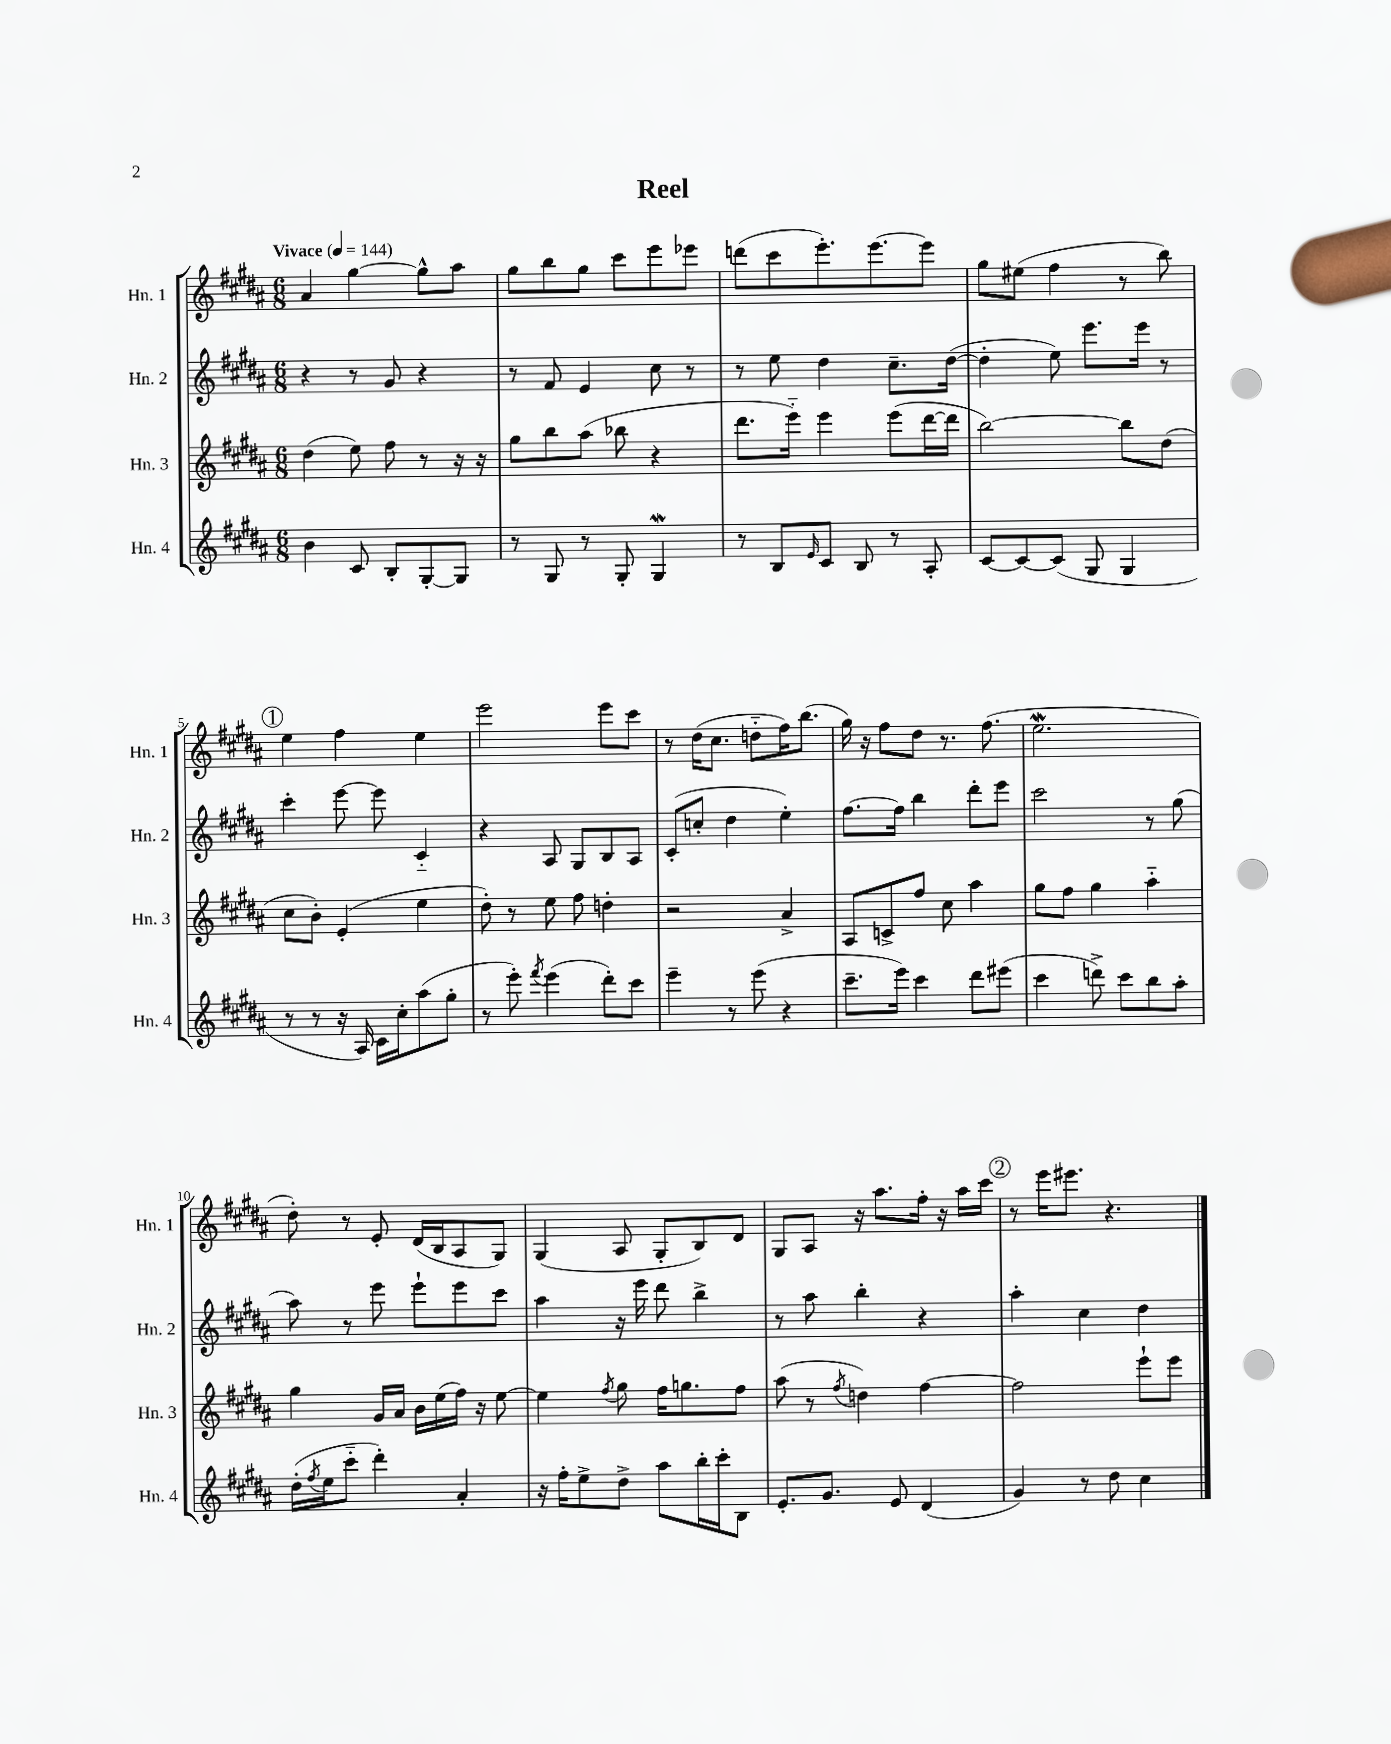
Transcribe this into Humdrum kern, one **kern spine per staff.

**kern	**kern	**kern	**kern
*staff4	*staff3	*staff2	*staff1
*clefG2	*clefG2	*clefG2	*clefG2
*k[f#c#g#d#a#]	*k[f#c#g#d#a#]	*k[f#c#g#d#a#]	*k[f#c#g#d#a#]
*M6/8	*M6/8	*M6/8	*M6/8
*MM144	*MM144	*MM144	*MM144
4b\	(4dd#\	4r	4a#/
8c#/	8ee\)	8r	[4gg#\
8B'/L	8ff#\	8g#/	.
[8G#'/	8r	4r	8gg#^^\]L
8G#/]J	16r	.	8aa#\J
.	16r	.	.
=	=	=	=
8r	8gg#\L	8r	8gg#\L
8G#/	8bb\	8f#/	8bb\
8r	(8aa#\J	4e/	8gg#\J
8G#'/	8bb-\	.	8ccc#\L
4G#/	4r	8cc#\	8eee\
.	.	8r	8eee-\J
=	=	=	=
8r	8.ddd#\L	8r	(8ddd\L
8B/L	.	8ee\	8ccc#\
.	16eee'~\Jk)	.	.
16qqe/	.	.	.
8c#/J	4eee\	4dd#\	8.eee'\)
8B/	.	.	.
.	.	.	[8.eee\
8r	(8eee\L	8.cc#~\L	.
8A#'/	[16ddd#\L	.	8eee\]J
.	16ddd#\]JJ	([16dd#\Jk	.
=	=	=	=
[8c#/L	[2bb\)	4dd#'\]	8gg#\L
8c#/_	.	.	(8ee#\J
(8c#/]J	.	8ee\)	4ff#\
8G#/	.	8.eee\L	.
4G#/	8bb\]L	.	8r
.	.	16eee\Jk	.
.	(8dd#\J	8r	8bb\)
=	=	=	=
8r	8cc#\L	4ccc#'\	4ee\
8r	8b'\J)	.	.
16r	(4e'/	[8eee\	4ff#\
16A#/)	.	.	.
16c#\LL	.	8eee\]	.
16cc#'\J	.	.	.
(8aa#\	4ee\	4c#'~/	4ee\
8gg#'\J	.	.	.
=	=	=	=
8r	8dd#'\)	4r	2eee\
8eee'\)	8r	.	.
8qfff#/	.	.	.
(4eee\	8ee\	8A#/	.
.	8ff#\	8G#/L	.
8ddd#'\L)	4dd'\	8B/	8eee\L
8ccc#\J	.	8A#/J	8ccc#\J
=	=	=	=
4eee~\	2r	(8c#'/L	8r
.	.	8cc'/J	(16dd#\LK
.	.	.	8.cc#\J
8r	.	4dd#\	.
(8eee\	.	.	8dd'~\L
4r	4a#^/	4ee'\)	16ff#\K)
.	.	.	(8.bb\J
=	=	=	=
8.ccc#~\L	8A#/L	[8.ff#\L	16gg#\)
.	.	.	16r
.	8c^/	.	8ff#\L
16eee\Jk)	.	16ff#\]Jk	.
4ccc#\	8ff#/J	4bb\	8dd#\J
.	8cc#\	.	8.r
8ddd#\L	4aa#\	8ddd#'\L	.
.	.	.	(8.ff#\
(8eee#\J	.	8eee\J	.
=	=	=	=
4ccc#\	8gg#\L	2ccc#\	2.ee\
.	8ff#\J	.	.
8ddd^\)	4gg#\	.	.
8ccc#\L	.	.	.
8bb\	4aa#'~\	8r	.
8aa#'\J	.	(8gg#\	.
=	=	=	=
(16dd#'\LL	4gg#\	8aa#\)	8dd#'\)
8qff#/	.	.	.
16ee\J	.	.	.
8ccc#'~\J	.	8r	8r
4ddd#'\)	16g#/LL	8eee\	8e'/
.	16a#/JJ	.	.
.	16b\LL	8eee`\L	(16d#/LL
.	(16ee\	.	16B/J
4a#'/	16ff#\JJ)	8eee\	8A#/
.	16r	.	.
.	[8ee\	8ccc#\J	8G#/J)
=	=	=	=
16r	4ee\]	4aa#\	(4G#/
16ff#'\LK	.	.	.
8ee^\	.	.	.
.	8qff#/	.	.
8dd#^\J	8gg#\	16r	8A#/
.	.	16eee\	.
8aa#\L	16ff#\LK	8ddd#\	8G#'/L
.	8.gg\	.	.
16bb'\L	.	4bb^\	8B/)
16ccc#'\J	.	.	.
8B\J	8ff#\J	.	8d#/J
=	=	=	=
8.e'/L	(8aa#\	8r	8G#/L
.	8r	8aa#\	8A#/J
8.g#/J	.	.	.
.	8qff#/	.	.
.	4dd\)	4bb'\	16r
.	.	.	8.aa#\L
8e/	.	.	.
(4d#/	[4ff#\	4r	16ff#'\Jk
.	.	.	16r
.	.	.	16aa#\LL
.	.	.	16ccc#\JJ
=	=	=	=
4g#/)	2ff#\]	4aa#'\	8r
.	.	.	16eee\LK
.	.	.	8.eee#\J
8r	.	4cc#\	.
8dd#\	.	.	4.r
4cc#\	8eee`\L	4dd#\	.
.	8eee\J	.	.
==	==	==	==
*-	*-	*-	*-
